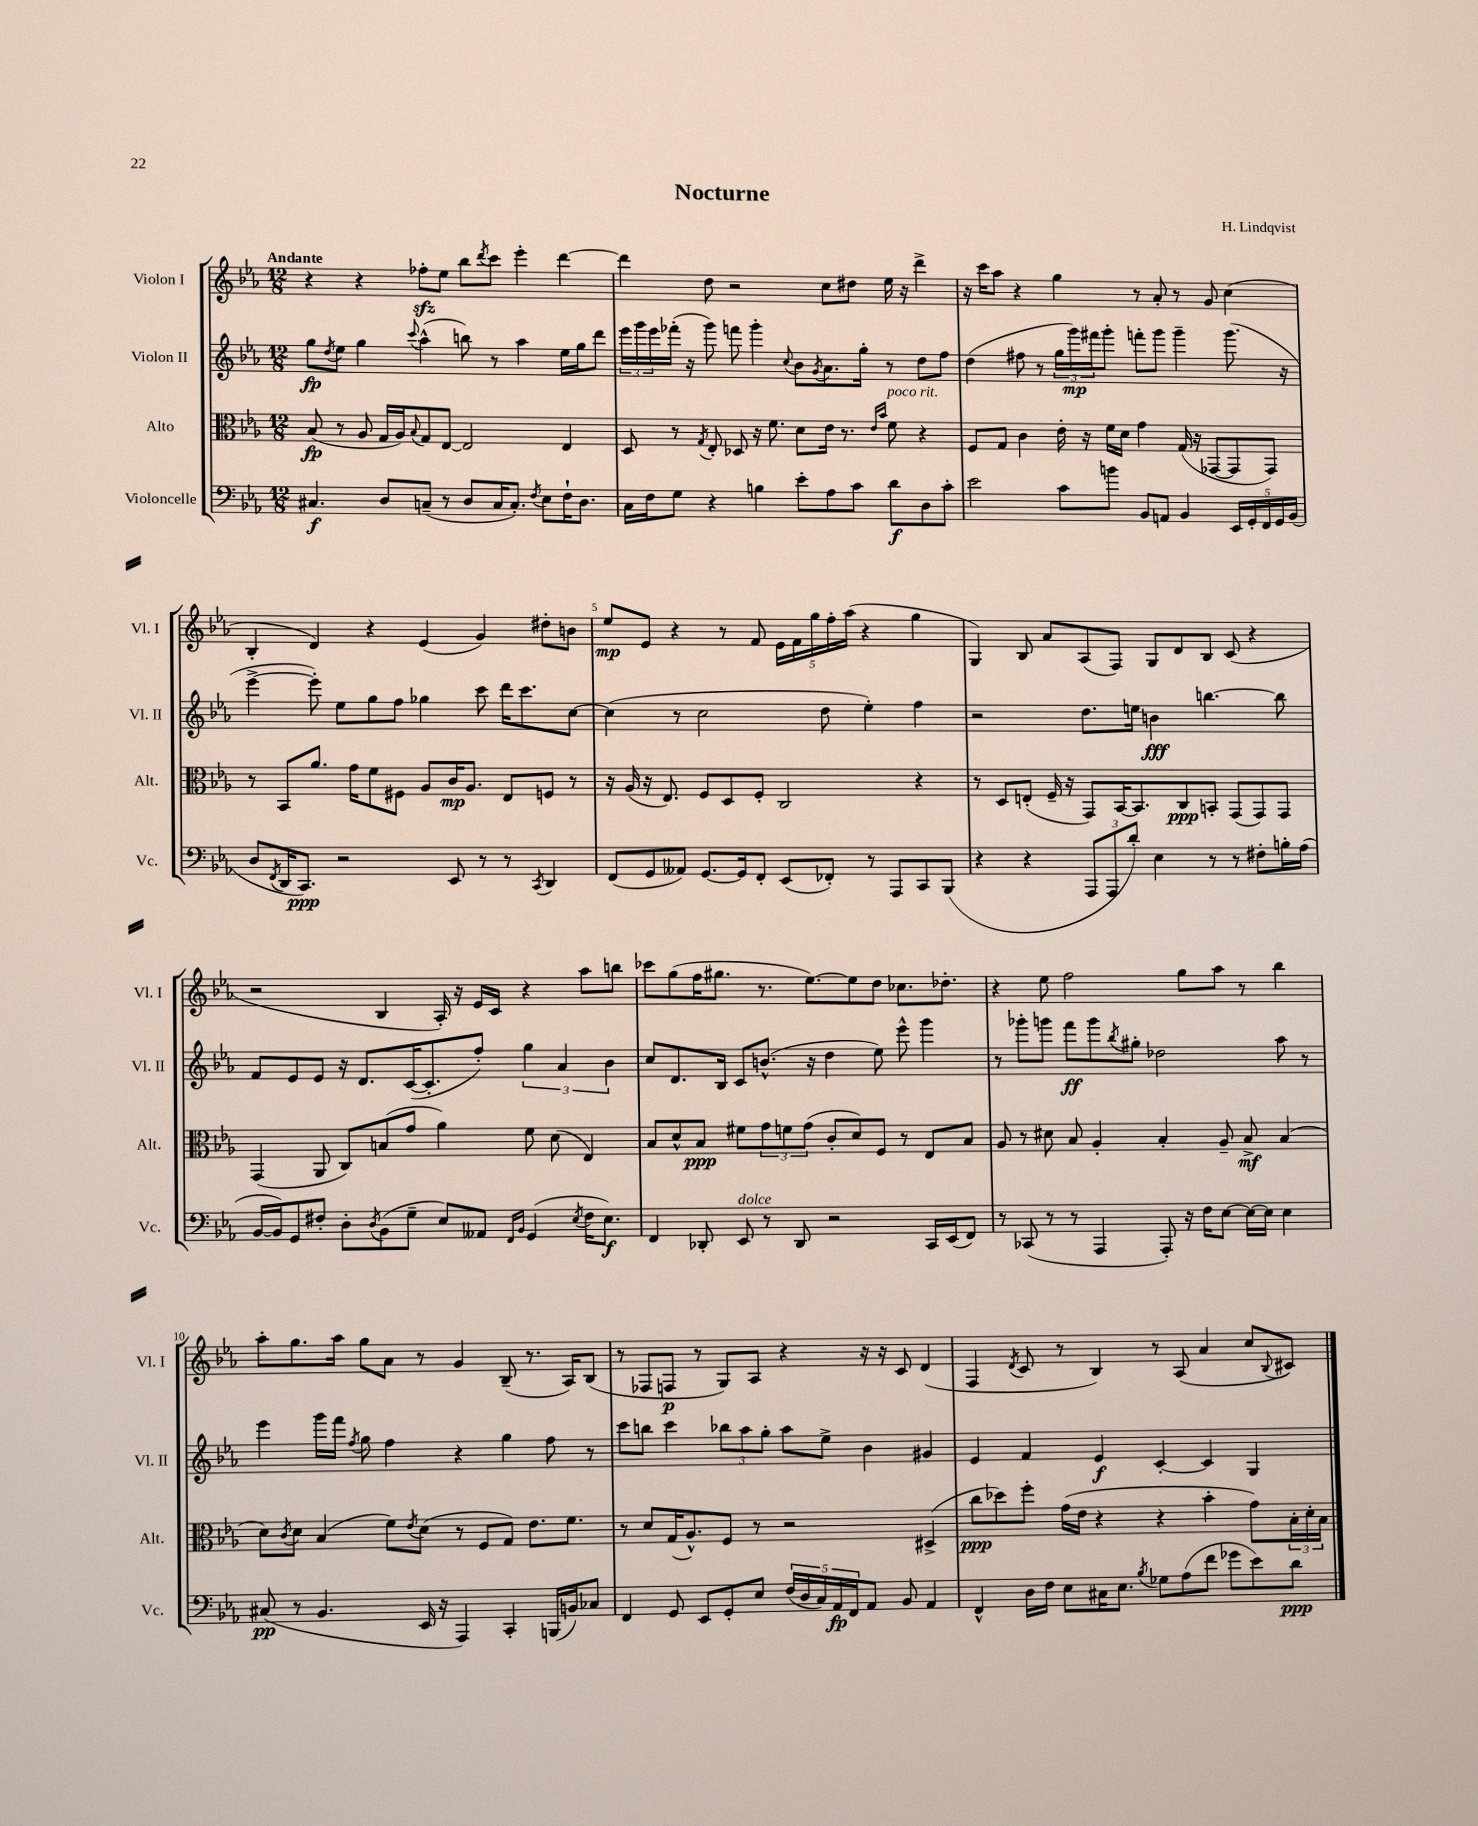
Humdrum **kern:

**kern	**kern	**kern	**kern
*staff4	*staff3	*staff2	*staff1
*clefF4	*clefC3	*clefG2	*clefG2
*k[b-e-a-]	*k[b-e-a-]	*k[b-e-a-]	*k[b-e-a-]
*M12/8	*M12/8	*M12/8	*M12/8
4.C#	(8B-	8gg	4r
.	.	8qdd	.
.	8r	8ee-	.
.	8A-	4gg	4r
8D	16G	.	.
.	16A-)	.	.
.	8qqB-	8qqccc	.
(8C~	8G	(4aa-^^	8ff-'
8r	[8E-	.	8ee-
8D	2E-]	8bb)	8bb-
.	.	.	8qddd
16C	.	8r	8ccc
8.C')	.	.	.
.	.	4aa-	4eee-'
8qF	.	.	.
8E-	.	.	.
16F`	4E-	16ee-	[4ddd
8.D	.	16gg	.
.	.	8ddd	.
=	=	=	=
16C	8D	24eee-	4ddd]
.	.	24ggg	.
16F	.	.	.
.	.	24eee-	.
8G	8r	(16fff-'	.
.	.	16r	.
.	8qG	.	.
4r	8E-'	8ggg)	8dd
.	8D-	8fff	2r
4B	16r	4ggg'	.
.	8.f	.	.
.	.	8qqcc	.
8e-'	8d	8b-	.
.	.	8qg	.
8A-	16e-	8.a-	8cc
.	8.r	.	.
8c	.	.	8dd#
.	.	16gg'	.
.	16qqe-	.	.
.	16qqb-	.	.
8d	8f	8r	16ee-
.	.	.	16r
8D	4r	8dd	4ddd^
8c'	.	8ff	.
=	=	=	=
2e-	8F	(4dd	16r
.	.	.	16ccc
.	8G	.	8aa-
.	4c	8ff#	4r
.	.	8r	.
8c	16e-'	24gg	4gg
.	.	24ggg)	.
.	16r	.	.
.	.	24fff#	.
8b	16f	8ggg'	.
.	16d	.	.
8BB-	4g	8fff'	8r
8AA	.	8ggg	8a-'
4BB-	(16G	4ggg~	8r
.	16r	.	.
.	[8GG-	.	8g
20EE-	8GG-]	(8.ggg	(4cc
20GG'	.	.	.
20FF	.	.	.
.	8GG-)	.	.
20GG	.	.	.
.	.	16r	.
(20BB-	.	.	.
=	=	=	=
8D	8r	[4eee-^	4B-'
8qFF	.	.	.
16DD	8BB-	.	.
8.CC)	.	.	.
.	8.a-	8eee-'])	4d)
2r	.	8ee-	.
.	16g	.	.
.	8f	8gg	4r
.	8F#	8ff	.
.	8A-	4gg-	(4e-
8EE-	16c	.	.
.	8.A-	.	.
8r	.	8ccc	4g)
8r	8E-	16ddd	.
.	.	8.ccc	.
8qCC	.	.	.
4DD	8F	.	8dd#'
.	8r	[8cc	8b
=	=	=	=
(8FF	16r	(4cc]	8ee-
.	(16A-	.	.
8GG	16r	.	8e-
.	8.E-)	.	.
8AA--)	.	8r	4r
[8.GG	8F	2cc	.
.	8D	.	8r
16GG]	.	.	.
8FF'	8F'	.	8f
(8EE-	2C	.	20e-
.	.	.	20f
.	.	.	20gg
8FF-')	.	8dd	.
.	.	.	20ff'
.	.	.	(20aa-
8r	.	4ee-')	4r
8AAA-	.	.	.
8CC	4r	4ff	4gg
(8BBB-	.	.	.
=	=	=	=
4r	8r	2r	4G)
.	8D	.	.
4r	(8E'	.	8B-
.	16F~	.	8a-
.	16r	.	.
12AAA-	8GG)	8.dd	(8A-
12AAA-	.	.	.
.	[16BB-	.	8F)
12d')	.	.	.
.	8.BB-]	16ee	.
4E-	.	4b	8G
.	8C	.	8d
8r	8BB'	[4.bb	8B-
8r	(8GG	.	(8c
8F#'	8GG)	.	4r
16B'	8GG	8bb]	.
(16A-	.	.	.
=	=	=	=
[16BB-	(4GG	8f	2r
16BB-])	.	.	.
8GG	.	8e-	.
8F#'	8AA-	8e-	.
8D'	8C)	16r	.
.	.	8.d	.
8qD	.	.	.
(8BB-	(8B	.	4B-
8G~	8g	([16c	.
.	.	8.c']	.
8E-)	4a-)	.	16A-')
.	.	.	16r
8AA--	.	8ff')	16e-
.	.	.	16c
16qqFF	.	.	.
16qqBB-	.	.	.
(4GG	8f	6gg	4r
.	(8d	.	.
.	.	6a-	.
8qE-	.	.	.
16F#	4E-)	.	8aa-
8.E-)	.	.	.
.	.	6b-	.
.	.	.	8bb
=	=	=	=
4FF	8B-	8cc	8ccc-
.	8d^^	8.d	(8gg
8DD-'	8B-	.	16ff
.	.	16B-	8.gg#
8EE-	8f#	8c	.
8r	12g	(8.b^^	8.r
.	12f	.	.
8DD-	.	.	.
.	(12g	.	.
.	.	16r	[8.ee-)
2r	8c'	4dd	.
.	8d)	.	8ee-]
.	8F	8ee-)	8dd
.	8r	8eee-^^	8.cc-
16CC	8E-	4ggg	.
(16EE-	.	.	8.dd-'
8FF)	8B-	.	.
=	=	=	=
8r	8A-	8r	4r
(8CC-	8r	8ggg-'	.
8r	8d#	8ggg	8ee-
8r	8B-	8fff	2ff
4AAA-	4A-'	8ggg	.
.	.	8qbb-	.
.	.	8gg#'	.
8AAA-')	4B-'	2dd-	.
16r	.	.	8gg
16F	.	.	.
[8E-	8A-~	.	8aa-
16E-_	8B-^	.	8r
16E-]	.	.	.
4E-	(4B-	8aa-	4bb-
.	.	8r	.
=	=	=	=
(8C#	8d)	4eee-	8aa-'
.	8qc	.	.
8r	8d	.	8.gg
4.BB-	(4B-	16ggg	.
.	.	16fff	16aa-
.	.	8qff	.
.	.	8gg	8gg
.	8f)	4ff	8a-
.	8qe-	.	.
16EE-	(8d	.	8r
16r	.	.	.
4AAA-)	8r	4r	4g
.	8F	.	.
4CC'	8G)	4gg	(8B-~
.	8.e-	.	8.r
(16BBB	.	8ff	.
16BB)	8.f	.	16A-)
8C-	.	8r	(8B-
=	=	=	=
4FF	8r	8ccc	8r
.	8d	8bb	8F-
8GG	(16G	4ccc	8F
.	8.A-^^)	.	.
8EE-	.	.	8r
8GG'	8F	12bb-	8G)
.	.	12aa-	.
8E-	8r	.	8A-
.	.	12gg'	.
(20F	2r	8aa-	4r
20D	.	.	.
20C)	.	.	.
.	.	8ee-^	.
20AA-	.	.	.
20FF	.	.	.
8AA-	.	4b-	16r
.	.	.	16r
8BB-	.	.	8c
4AA-	(4D#^	4g#	(4d
=	=	=	=
4FF^^	8cc	4e-	4F
.	8dd-)	.	.
.	.	.	8qd
16D	8ff'	4f	8c
16F	.	.	.
8E-	(16g	.	8r
.	16e-	.	.
16C#	4r	4e-	4B-)
8.E-	.	.	.
8qB-	.	.	.
8G-	4r	[4c'	8r
(8A-	.	.	(8A-
8f	4b-'	4c]	4a-
8g-	.	.	.
8e-)	8g)	4G	8cc
.	.	.	8qqB-
8d	24B-'	.	8c#)
.	24d'	.	.
.	24B-	.	.
==	==	==	==
*-	*-	*-	*-
